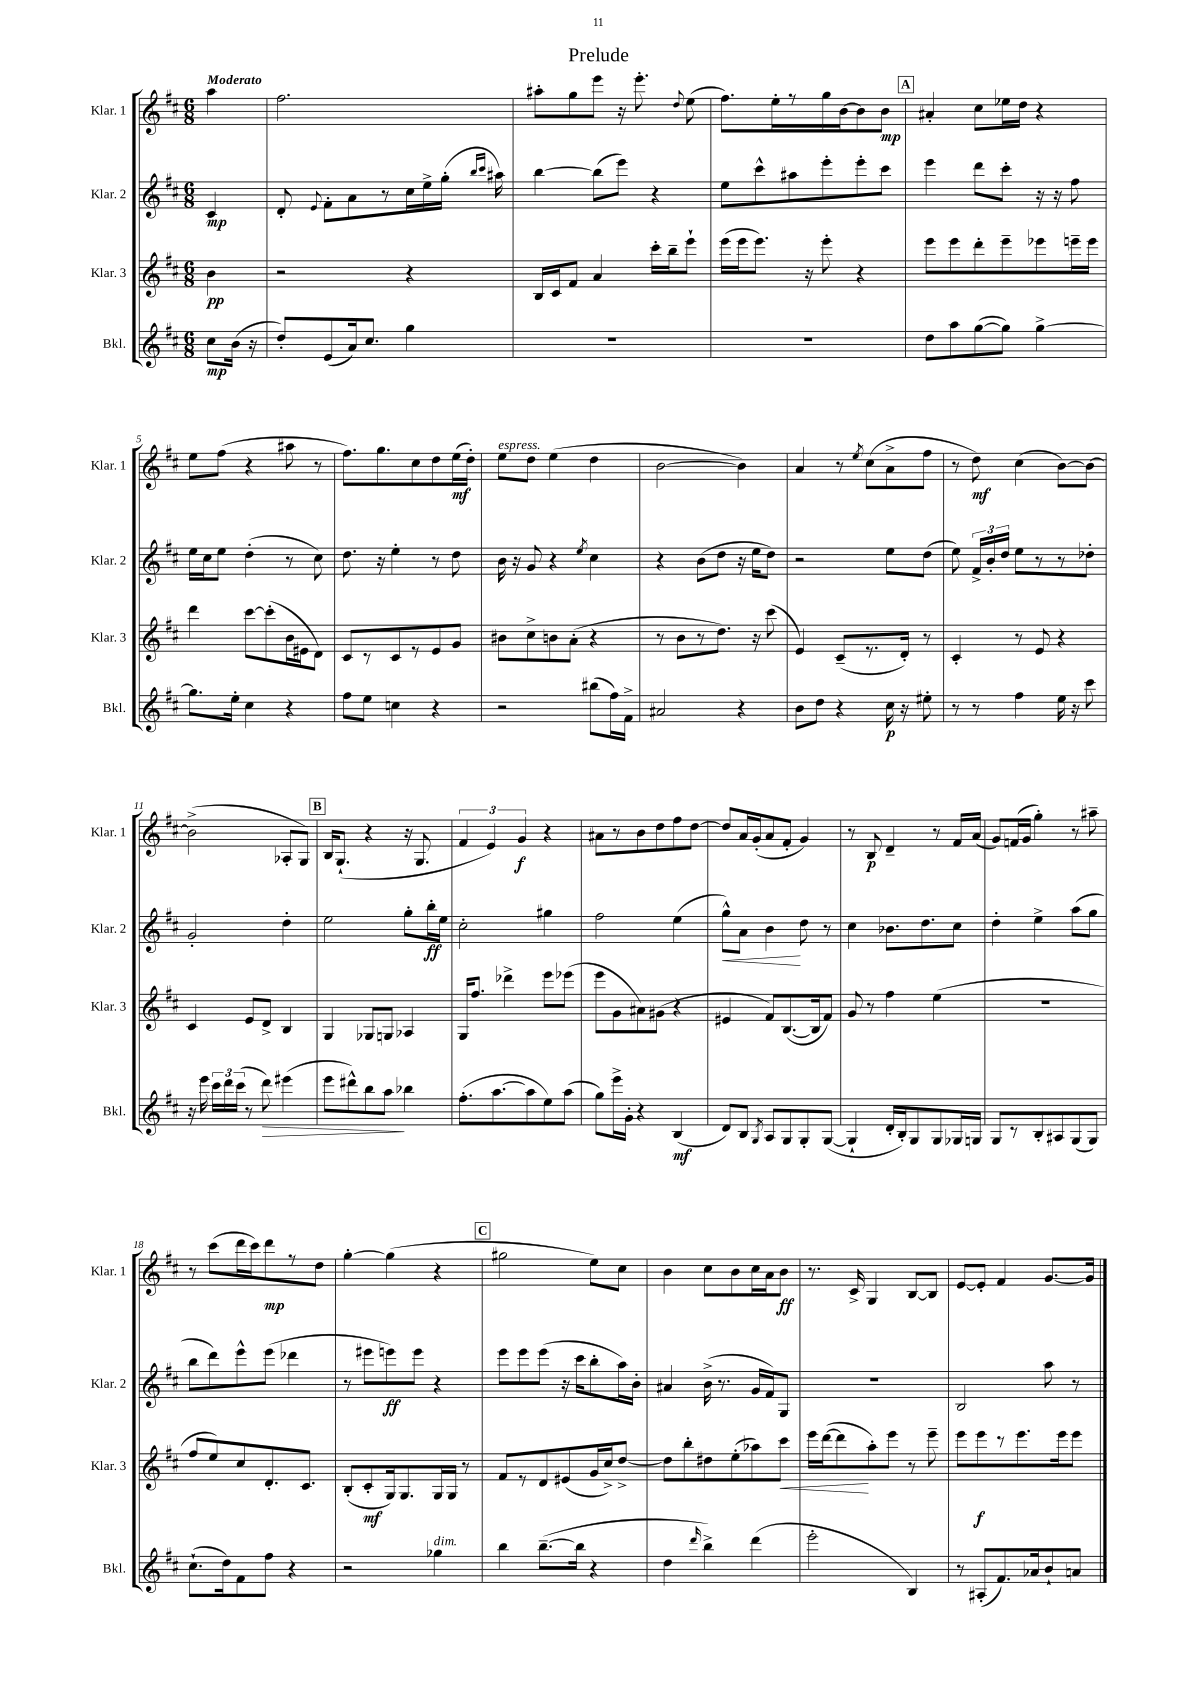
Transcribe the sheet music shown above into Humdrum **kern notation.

**kern	**dynam	**kern	**dynam	**kern	**dynam	**kern	**dynam
*part4	*part4	*part3	*part3	*part2	*part2	*part1	*part1
*staff4	*staff4	*staff3	*staff3	*staff2	*staff2	*staff1	*staff1
*I"Bkl.	*	*I"Klar. 3	*	*I"Klar. 2	*	*I"Klar. 1	*
*I'Bkl.	*	*I'Klar. 3	*	*I'Klar. 2	*	*I'Klar. 1	*
*clefG2	*	*clefG2	*	*clefG2	*	*clefG2	*
*k[f#c#]	*	*k[f#c#]	*	*k[f#c#]	*	*k[f#c#]	*
*M6/8	*	*M6/8	*	*M6/8	*	*M6/8	*
=	=	=	=	=	=	=	=
!	!	!	!	!	!	!LO:TX:a:B:t=Moderato	!
8cc#\L	mp	4b\	pp	4c#/	mp	4aa\	.
(16b\Jk	.	.	.	.	.	.	.
16r	.	.	.	.	.	.	.
=1	=1	=1	=1	=1	=1	=1	=1
8dd'/L)	.	2r	.	8d'/	.	2.ff#\	.
.	.	.	.	8qqe/	.	.	.
(8e/	.	.	.	8f#'\L	.	.	.
16a/k)	.	.	.	8a\	.	.	.
8.cc#/J	.	.	.	.	.	.	.
.	.	.	.	8r	.	.	.
4gg\	.	4r	.	16cc#\L	.	.	.
.	.	.	.	16ee^\	.	.	.
.	.	.	.	(16gg'\JJ	.	.	.
.	.	.	.	16qqbb/LL	.	.	.
.	.	.	.	16qqccc#/JJ	.	.	.
.	.	.	.	16aa#X\)	.	.	.
=2	=2	=2	=2	=2	=2	=2	=2
2.r	.	16B/LL	.	[4bb\	.	8aa#X'\L	.
.	.	16c#/J	.	.	.	.	.
.	.	8f#/J	.	.	.	8gg\	.
.	.	4a/	.	(8bb\L]	.	8eee\J	.
.	.	.	.	8eee\J)	.	16r	.
.	.	.	.	.	.	8.eee'\	.
.	.	16ccc#'\LL	.	4r	.	.	.
.	.	16bb~\J	.	.	.	.	.
.	.	.	.	.	.	8qqdd/	.
.	.	8eee`\J	.	.	.	(8ee\	.
=3	=3	=3	=3	=3	=3	=3	=3
2.r	.	(16eee\LL	.	8ee\L	.	8.ff#\L)	.
.	.	16eee\J	.	.	.	.	.
.	.	8.eee\J)	.	8ccc#^^\	.	.	.
.	.	.	.	.	.	16ee'\L	.
.	.	.	.	8aa#X\	.	8r	.
.	.	16r	.	.	.	.	.
.	.	8eee'\	.	8eee'\	.	16gg\	.
.	.	.	.	.	.	[16b\J	.
.	.	4r	.	8eee'\	.	8b\]	.
.	.	.	.	8ccc#\J	.	8b\J	mp
!!LO:REH:place=s1:t=A
=4	=4	=4	=4	=4	=4	=4	=4
8dd\L	.	8eee\L	.	4eee\	.	4a#X'/	.
8aa\	.	8eee\	.	.	.	.	.
([8gg\	.	8ddd'\	.	8ddd\L	.	8cc#\L	.
8gg\J])	.	8eee~\	.	8ccc#'\J	.	16ee-X\L	.
.	.	.	.	.	.	16dd\JJ	.
[4gg^\	.	8eee-X\	.	16r	.	4r	.
.	.	.	.	16r	.	.	.
.	.	16eeen~\L	.	8ff#\	.	.	.
.	.	16eee\JJ	.	.	.	.	.
!!LO:LB:g=z
=5	=5	=5	=5	=5	=5	=5	=5
8.gg\L]	.	4ddd\	.	16ee\LL	.	8ee\L	.
.	.	.	.	16cc#\J	.	.	.
.	.	.	.	8ee\J	.	(8ff#\J	.
16ee'\Jk	.	.	.	.	.	.	.
4cc#\	.	[8ccc#\L	.	(4dd'\	.	4r	.
.	.	(8ccc#'\]	.	.	.	.	.
4r	.	16b\L	.	8r	.	8aa#X\	.
.	.	16e#X\J	.	.	.	.	.
.	.	8d\J)	.	8cc#\)	.	8r	.
=6	=6	=6	=6	=6	=6	=6	=6
8ff#\L	.	8c#/L	.	8.dd\	.	8.ff#\L)	.
8ee\J	.	8r	.	.	.	.	.
.	.	.	.	16r	.	8.gg\	.
4ccn\	.	8c#/	.	4ee'\	.	.	.
.	.	8r	.	.	.	8cc#\	.
4r	.	8e/	.	8r	.	8dd\	.
.	.	8g/J	.	8dd\	.	(16ee\L	mf
.	.	.	.	.	.	16dd'\JJ)	.
=7	=7	=7	=7	=7	=7	=7	=7
!	!	!	!	!	!	!LO:TX:a:i:t=espress.	!
2r	.	8b#X\L	.	16b\	.	8ee\L	.
.	.	.	.	16r	.	.	.
.	.	8cc#^\	.	8g/	.	8dd\J	.
.	.	8bn\	.	4r	.	(4ee\	.
.	.	(8a'\J	.	.	.	.	.
.	.	.	.	8qee/	.	.	.
(8bb#X\L	.	4r	.	4cc#\	.	4dd\	.
16ff#\L)	.	.	.	.	.	.	.
16f#^\JJ	.	.	.	.	.	.	.
=8	=8	=8	=8	=8	=8	=8	=8
2a#X/	.	8r	.	4r	.	[2b\	.
.	.	8b\L	.	.	.	.	.
.	.	8r	.	(8b\L	.	.	.
.	.	8.dd\J)	.	8dd\J	.	.	.
4r	.	.	.	16r	.	4b\])	.
.	.	16r	.	16ee\KL	.	.	.
.	.	(8ccc#\	.	8dd\J)	.	.	.
=9	=9	=9	=9	=9	=9	=9	=9
8b\L	.	4e/)	.	2r	.	4a/	.
8dd\J	.	.	.	.	.	.	.
4r	.	(8c#~/L	.	.	.	8r	.
.	.	.	.	.	.	8qee/	.
.	.	8.r	.	.	.	(8cc#\L	.
16cc#\	p	.	.	8ee\L	.	8a^\	.
16r	.	16d'/Jk)	.	.	.	.	.
8ee#X'\	.	8r	.	(8dd\J	.	8ff#\J	.
=10	=10	=10	=10	=10	=10	=10	=10
8r	.	4c#'/	.	8ee\)	.	8r	.
8r	.	.	.	24f#^/LL	.	8dd\)	mf
.	.	.	.	24b'/	.	.	.
.	.	.	.	24dd/JJ	.	.	.
4ff#\	.	8r	.	8ee\L	.	(4cc#\	.
.	.	8e/	.	8r	.	.	.
16ee\	.	4r	.	8r	.	[8b\L)	.
16r	.	.	.	.	.	.	.
8ccc#\	.	.	.	8dd-X'\J	.	8b\J_	.
!!LO:LB:g=z
=11	=11	=11	=11	=11	=11	=11	=11
16r	.	4c#/	.	2g'/	.	(2b^\]	.
16eee\	.	.	.	.	.	.	.
24ccc#\LL	.	.	.	.	.	.	.
24ddd\	.	.	.	.	.	.	.
(24ccc#\JJ	.	.	.	.	.	.	.
8r	.	8e/L	.	.	.	.	.
!	!LO:HP:b	!	!	!	!	!	!
8ddd\)	>	8d^/J	.	.	.	.	.
(4eee#X\	.	4B/	.	4dd'\	.	8A-X'/L	.
.	.	.	.	.	.	8G/J)	.
!!LO:REH:place=s1:t=B
=12	=12	=12	=12	=12	=12	=12	=12
8eee\L	.	4G/	.	2ee\	.	16B/KL	.
.	.	.	.	.	.	(8.G`/J	.
8ddd#X^^\)	.	.	.	.	.	.	.
8bb\	.	8G-X/L	.	.	.	4r	.
8aa\J	.	8Gn/J	.	.	.	.	.
4bb-X\	]	4A-X/	.	8gg'\L	.	16r	.
.	.	.	.	.	.	8.G/	.
.	.	.	.	16bb'\L	ff	.	.
.	.	.	.	16ee\JJ	.	.	.
=13	=13	=13	=13	=13	=13	=13	=13
(8.ff#'\L	.	16G/KL	.	2cc#'\	.	6f#/	.
.	.	8.ff#/J	.	.	.	.	.
.	.	.	.	.	.	6e/)	.
[8.aa\	.	.	.	.	.	.	.
.	.	4ddd-X^\	.	.	.	.	.
.	.	.	.	.	.	6g/	f
8aa\]	.	.	.	.	.	.	.
8ee\)	.	8eee\L	.	4gg#X\	.	4r	.
(8aa\J	.	(8eee-X\J	.	.	.	.	.
=14	=14	=14	=14	=14	=14	=14	=14
8gg\L)	.	8eee\L	.	2ff#\	.	8a#X\L	.
16eee^\L	.	8g\	.	.	.	8r	.
16g'\JJ	.	.	.	.	.	.	.
4r	.	8a#X\)	.	.	.	8b\	.
.	.	(8g#X\J	.	.	.	8dd\	.
(4B/	mf	4r	.	(4ee\	.	8ff#\	.
.	.	.	.	.	.	[8dd\J	.
=15	=15	=15	=15	=15	=15	=15	=15
!	!	!	!	!	!LO:HP:b	!	!
8d/L)	.	4e#X/	.	8gg^^\L)	<	8dd/L]	.
8B/J	.	.	.	8a\J	.	16a/L	.
.	.	.	.	.	.	(16g'/J	.
8qG/	.	.	.	.	.	.	.
8A/L	.	8f#/L)	.	4b\	.	8a/	.
8G/	.	([8.B/	.	.	.	8f#'/J	.
8G'/	.	.	.	8dd\	[	4g/)	.
.	.	16B/k]	.	.	.	.	.
([8G/J	.	8f#/J)	.	8r	.	.	.
=16	=16	=16	=16	=16	=16	=16	=16
4G`/]	.	8g/	.	4cc#\	.	8r	.
.	.	8r	.	.	.	8B/	p
16d'/LL	.	4ff#\	.	8.b-X\L	.	4d~/	.
16B'/J)	.	.	.	.	.	.	.
8G/	.	.	.	.	.	.	.
.	.	.	.	8.dd\	.	.	.
8G/	.	(4ee\	.	.	.	8r	.
16G-X/L	.	.	.	8cc#\J	.	16f#/LL	.
16Gn/JJ	.	.	.	.	.	(16a/JJ	.
=17	=17	=17	=17	=17	=17	=17	=17
8G/L	.	2.r	.	4dd'\	.	8g/L)	.
8r	.	.	.	.	.	(16fn/L	.
.	.	.	.	.	.	16g/JJ	.
8B'/	.	.	.	4ee^\	.	4gg'\)	.
8A#X/	.	.	.	.	.	.	.
(8G/	.	.	.	(8aa\L	.	8r	.
8G/J)	.	.	.	8gg\J	.	8aa#X~\	.
!!LO:LB:g=z
=18	=18	=18	=18	=18	=18	=18	=18
(8.cc#`\L	.	8ff#/L	.	8bb\L	.	8r	.
.	.	8ee/)	.	8ddd\)	.	(8ccc#\L	.
16dd\k)	.	.	.	.	.	.	.
8f#\	.	8cc#/	.	8eee^^\	.	16ddd\L	.
.	.	.	.	.	.	16ccc#\J)	.
8ff#\J	.	8.d'/	.	(8eee\J	.	8ddd\	mp
4r	.	.	.	4ddd-X\	.	8r	.
.	.	8.c#/J	.	.	.	.	.
.	.	.	.	.	.	8dd\J	.
=19	=19	=19	=19	=19	=19	=19	=19
2r	.	(8B'/L	.	8r	.	[4gg'\	.
.	.	8c#'/	mf	8eee#X\L	.	.	.
.	.	16G/k)	.	8eeen\)	ff	(4gg\]	.
.	.	8.G/	.	.	.	.	.
.	.	.	.	8eee\J	.	.	.
!LO:TX:a:i:t=dim.	!	!	!	!	!	!	!
4gg-X\	.	16G/L	.	4r	.	4r	.
.	.	16G/JJ	.	.	.	.	.
.	.	8r	.	.	.	.	.
!!LO:REH:place=s1:t=C
=20	=20	=20	=20	=20	=20	=20	=20
4bb\	.	8f#/L	.	8eee\L	.	2gg#X\	.
.	.	8r	.	8eee\	.	.	.
([8.bb~\L	.	8d/	.	(8eee\J	.	.	.
.	.	(8e#X/	.	16r	.	.	.
16bb\Jk]	.	.	.	16ccc#\KL	.	.	.
4r	.	16g/L	.	8bb'\	.	8ee\L)	.
.	.	16cc#^/J)	.	.	.	.	.
.	.	[8dd^/J	.	16aa\L)	.	8cc#\J	.
.	.	.	.	16b'\JJ	.	.	.
=21	=21	=21	=21	=21	=21	=21	=21
4dd\	.	8dd\L]	.	4a#X/	.	4b\	.
.	.	8bb'\	.	.	.	.	.
16qqddd/	.	.	.	.	.	.	.
4bb^\)	.	8dd#X\	.	(16b^\	.	8cc#\L	.
.	.	.	.	8.r	.	.	.
.	.	(8ee'\	.	.	.	8b\	.
(4ddd\	.	8aa-X\)	.	16g/LL	.	16cc#\L	.
.	.	.	.	16f#/J)	.	16a\J	.
!	!	!	!LO:HP:b	!	!	!	!
.	.	8ccc#\J	<	8G/J	.	8b\J	ff
=22	=22	=22	=22	=22	=22	=22	=22
2eee'\	.	16eee\LL	.	2.r	.	8.r	.
.	.	([16ddd\J	.	.	.	.	.
.	.	8ddd\]	.	.	.	.	.
.	.	.	.	.	.	16c#^/	.
.	.	8aa'\)	[	.	.	4G/	.
.	.	8eee\J	.	.	.	.	.
4B/)	.	8r	.	.	.	[8B/L	.
.	.	8eee~\	.	.	.	8B/J]	.
=23	=23	=23	=23	=23	=23	=23	=23
8r	.	8eee\L	.	2B/	.	[8e/L	.
(8A#X'/L	.	8eee\	f	.	.	8e'/J]	.
8.f#/)	.	8r	.	.	.	4f#/	.
.	.	8.eee\	.	.	.	.	.
16a-X/k	.	.	.	.	.	.	.
8b`/	.	.	.	8aa\	.	[8.g/L	.
.	.	16eee\k	.	.	.	.	.
8an/J	.	8eee\J	.	8r	.	.	.
.	.	.	.	.	.	16g/Jk]	.
==	==	==	==	==	==	==	==
*-	*-	*-	*-	*-	*-	*-	*-
